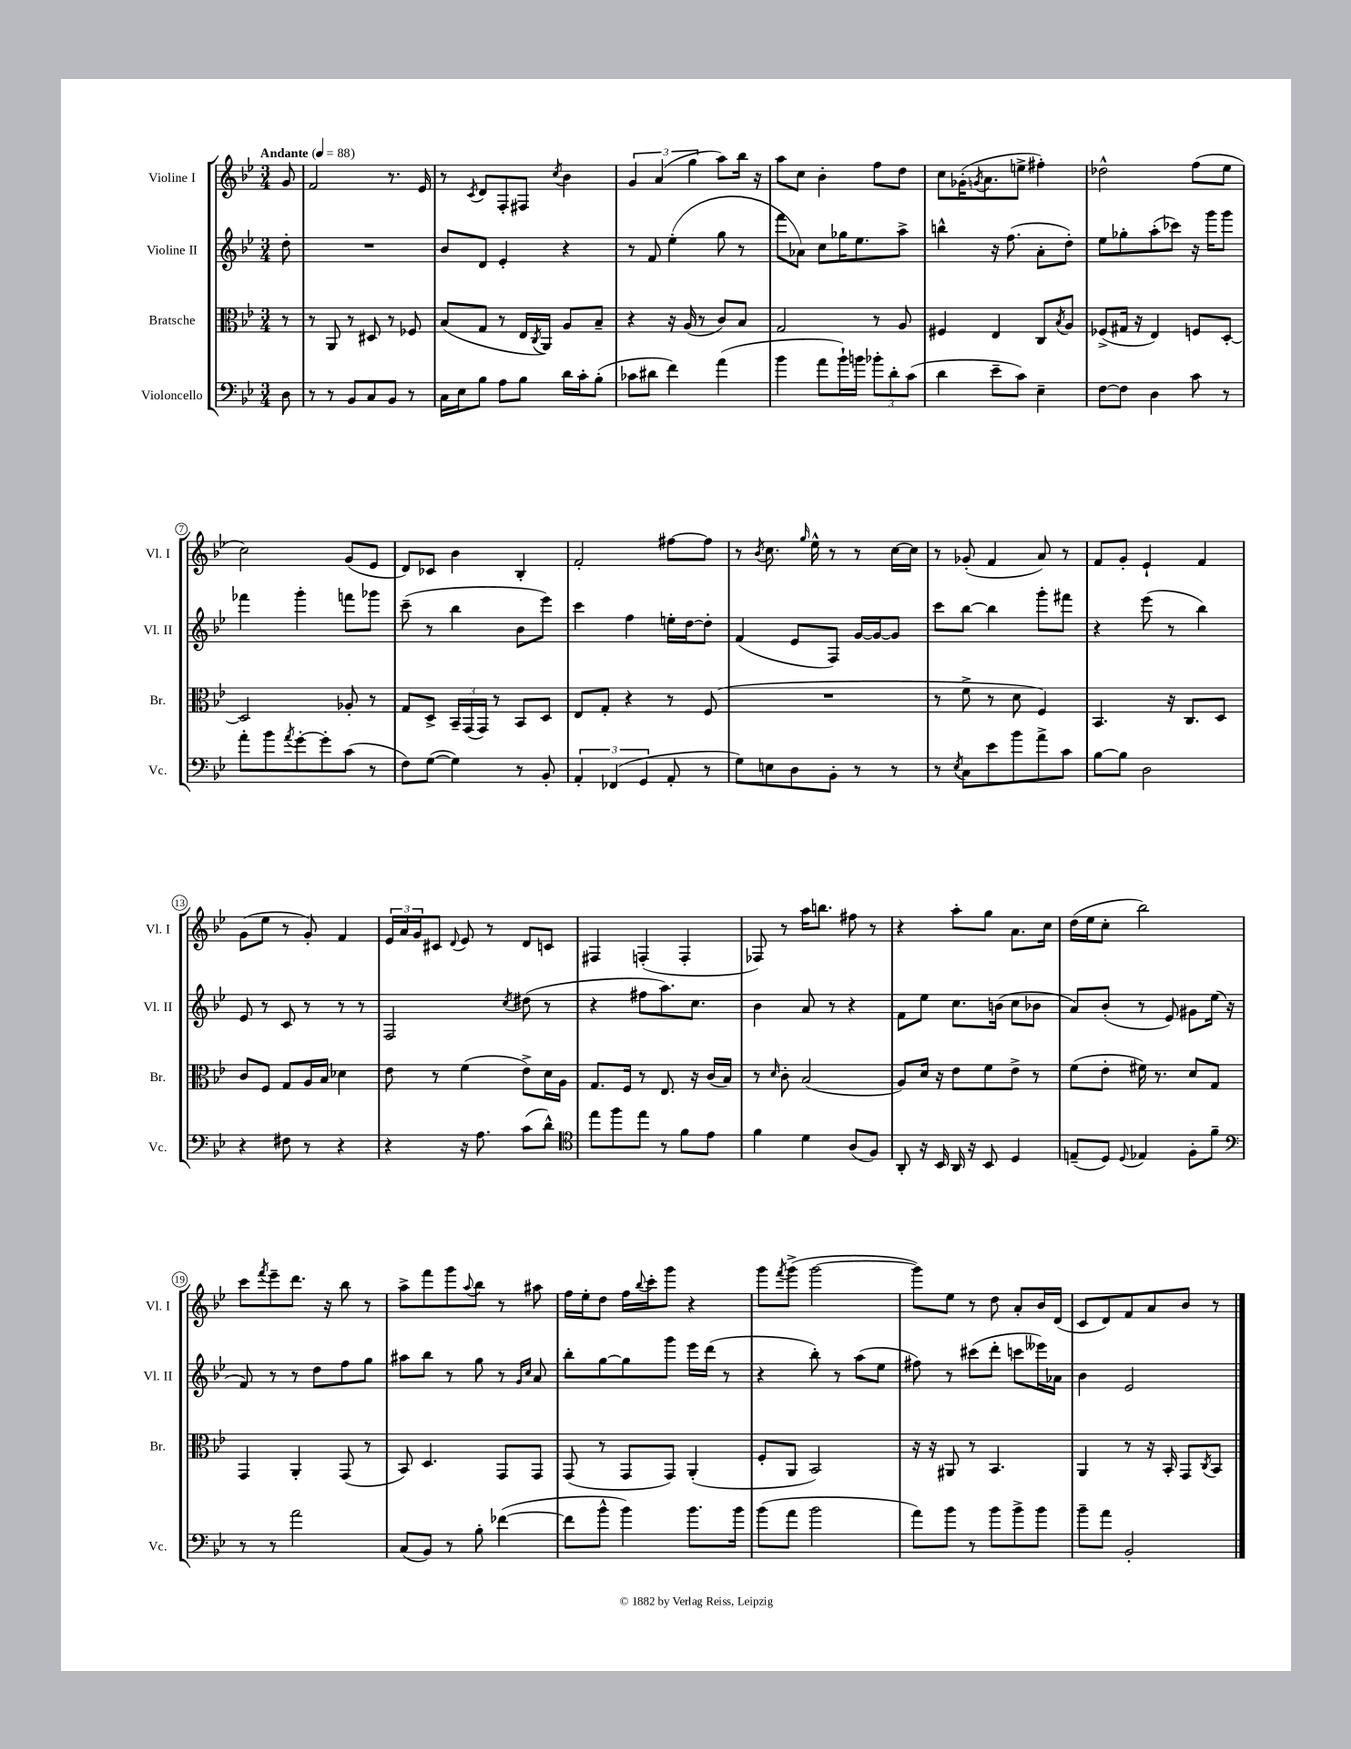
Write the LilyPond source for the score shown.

<<
\new StaffGroup <<
\new Staff = "s0" \with { instrumentName = "Violine I" shortInstrumentName = "Vl. I" } {
    \clef treble \key bes \major \numericTimeSignature \time 3/4 \partial 8 \tempo "Andante" 4 = 88
    g'8 |
    f'2 r8. ees'16 |
    r8 \acciaccatura { c'8 } d'8 f8-. fis8 \acciaccatura { c''8 } bes'4 |
    \tuplet 3/2 { g'4 a'4( g''4 } a''8) bes''16 r16 |
    a''8 c''8 bes'4-. f''8 d''8 |
    c''8 ges'16-.( \acciaccatura { g'8 } a'8. e''8-> fis''4-.) |
    des''2-^ f''8( ees''8 |
    c''2) g'8( ees'8 |
    d'8) ces'8 bes'4 bes4-. |
    f'2-. fis''8~ fis''8 |
    r8 \acciaccatura { bes'8 } c''8. \grace { g''16 } ees''16-^ r8 r8 c''16~ c''16 |
    r8 ges'8-.( f'4 a'8) r8 |
    f'8 g'8-. ees'4-! f'4 |
    g'8( ees''8 r8 g'8-.) f'4 |
    \tuplet 3/2 { ees'16 a'16 g'16 } cis'8 \appoggiatura { d'8 } ees'8 r8 d'8 c'8 |
    fis4 f4-.( f4-. |
    fes8) r8 a''16 b''8. fis''8 r8 |
    r4 a''8-. g''8 a'8. c''16 |
    d''16( ees''16 c''8-. bes''2) |
    c'''8 \acciaccatura { f'''8 } ees'''8-- d'''8. r16 bes''8 r8 |
    a''8-> f'''8 g'''8 \appoggiatura { a''8 } bes''8 r8 ais''8 |
    f''16 ees''16-. d''8 f''16 \appoggiatura { bes''8 } c'''16-. g'''8 r4 |
    g'''8 \acciaccatura { f'''8 } g'''8->( g'''2~ |
    g'''8) ees''8 r8 d''8 a'8-. bes'16 d'16( |
    c'8 d'8) f'8 a'8 bes'8 r8 \bar "|." |
}
\new Staff = "s1" \with { instrumentName = "Violine II" shortInstrumentName = "Vl. II" } {
    \clef treble \key bes \major \numericTimeSignature \time 3/4 \partial 8
    d''8-. |
    R2. |
    bes'8 d'8 ees'4-. r4 |
    r8 f'8 ees''4-.( g''8 r8 |
    f'''8 aes'8) c''8 ges''16 ees''8. a''8-> |
    b''4-^ r16 f''8.( a'8-. d''8-.) |
    ees''8 ges''8-. a''8-.( ces'''8) r16 g'''16 g'''8 |
    fes'''4 g'''4-. f'''8 ges'''8 |
    c'''8--( r8 bes''4 bes'8 ees'''8) |
    c'''4 f''4 e''16-. d''16~ d''8-. |
    f'4( ees'8 f8) g'16~ g'16~ g'8 |
    c'''8 bes''8~ bes''4 g'''8-. fis'''8 |
    r4 ees'''8( r8 bes''4) |
    ees'8 r8 c'8 r8 r8 r8 |
    f2 \acciaccatura { c''8 } dis''8( r8 |
    r4 fis''8 a''8.) c''8. |
    bes'4 a'8 r8 r4 |
    f'8 ees''8 c''8. b'16( c''8 bes'8 |
    a'8) bes'8-.( r8 ees'8) gis'8 ees''16( r16 |
    f'8) r8 r8 d''8 f''8 g''8 |
    ais''8 bes''8 r8 g''8 r8 \grace { g'16 c''16 } a'8 |
    bes''8-. g''8~ g''8 g'''8 ees'''16 d'''16( r8 |
    r4 bes''8-.) r8 a''8( ees''8 |
    fis''8) r8 cis'''8( d'''8-. c'''8 eeses'''16) aes'16 |
    bes'4 ees'2 \bar "|." |
}
\new Staff = "s2" \with { instrumentName = "Bratsche" shortInstrumentName = "Br." } {
    \clef alto \key bes \major \numericTimeSignature \time 3/4 \partial 8
    r8 |
    r8 a,8 r8 dis8 r8 fes8 |
    bes8( g8 r8 ees16 \acciaccatura { c8 } a,16) a8 bes8-- |
    r4 r16 a16( r8 c'8) bes8 |
    g2 r8 a8 |
    fis4 ees4 c8 \acciaccatura { bes8 } a8 |
    fes8->( gis16 r16 ees4) f8 d8~-. |
    d2 aes8-. r8 |
    g8 d8-> \tuplet 3/2 { bes,16-- g,16( g,16) } r8 bes,8 d8 |
    ees8 g8-. r4 r8 f8( |
    R2. |
    r8 f'8-> r8 d'8 f4) |
    bes,4. r16 c8. d8 |
    c'8 f8 g8 a16 bes16 des'4 |
    ees'8 r8 f'4( ees'8->) d'16 a16 |
    g8. f16 r8 ees8. r16 c'16( bes16) |
    r8 \grace { d'16 } c'8-. bes2( |
    a8) d'16 r16 ees'8 f'8 ees'8-> r8 |
    f'8( ees'8-. fis'16) r8. d'8 g8 |
    g,4 a,4-. g,8( r8 |
    bes,8) d4. g,8 g,8 |
    g,8( r8 g,8 g,8) a,4-.( |
    f8-. a,8 bes,2) |
    r16 r16 ais,8 r8 bes,4. |
    a,4 r8 r16 bes,16-. g,8 \acciaccatura { c8 } bes,8 \bar "|." |
}
\new Staff = "s3" \with { instrumentName = "Violoncello" shortInstrumentName = "Vc." } {
    \clef bass \key bes \major \numericTimeSignature \time 3/4 \partial 8
    d8 |
    r8 r8 bes,8 c8 bes,8 r8 |
    c16 ees16 bes8 a8 bes8 d'16 c'16-. bes8-.( |
    ces'8 dis'8 f'4) a'4( |
    bes'4 a'8 bes'16-!) b'16 \tuplet 3/2 { bes'8-. d'8-. c'8( } |
    d'4 ees'8-- c'8) ees4-- |
    f8~ f8 d4 c'8 r8 |
    a'8-. bes'8 \acciaccatura { a'8 } g'8~-. g'8-. c'8( r8 |
    f8) g8~( g4) r8 bes,8-. |
    \tuplet 3/2 { a,4-. fes,4( g,4 } a,8-. r8 |
    g8) e8 d8 bes,8-. r8 r8 |
    r8 \acciaccatura { ees8 } c8 ees'8 bes'8 a'8-> c'8 |
    bes8~ bes8 d2 |
    r4 fis8 r8 r4 |
    r4 r16 a8. c'8( d'8-^) |
    \clef tenor ees''8 f''8 ees''8 r8 f'8 ees'8 |
    f'4 d'4 a8( f8) |
    a,8-. r16 bes,16 a,16 r16 bes,8 d4 |
    e8--( d8) \appoggiatura { d8 } ees4 f8-. f'8-- |
    \clef bass r8 r8 a'2 |
    c8( bes,8) r8 bes8-. fes'4~( |
    fes'8 bes'8-^ bes'4) bes'8. bes'16 |
    bes'8( a'8 bes'2 |
    a'8) bes'8 r8 bes'8 bes'8-> bes'8 |
    bes'8-- a'8 bes,2-. \bar "|." |
}
>>
>>
\layout { \context { \Score \override BarNumber.stencil = #(make-stencil-circler 0.1 0.3 ly:text-interface::print) } }
